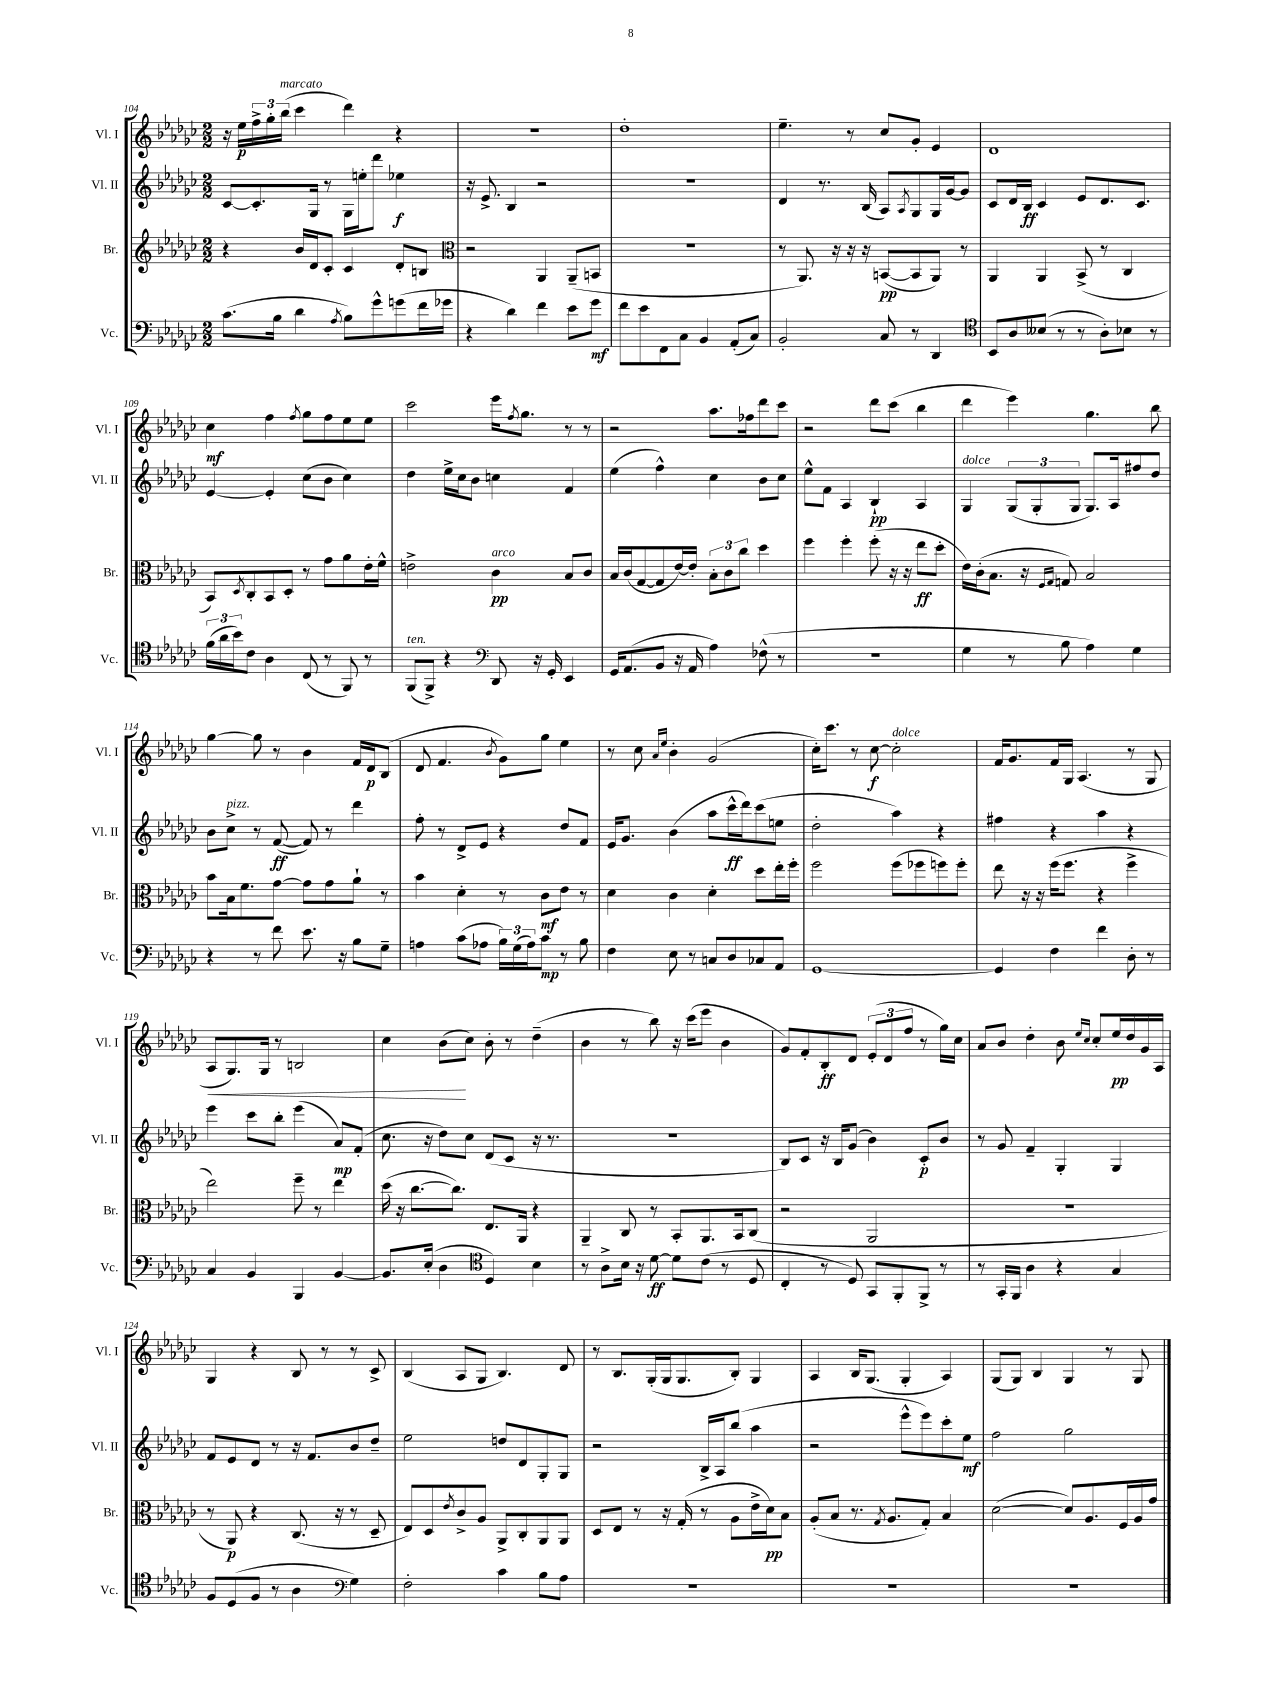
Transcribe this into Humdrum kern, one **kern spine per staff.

**kern	**kern	**kern	**kern
*staff4	*staff3	*staff2	*staff1
*clefF4	*clefG2	*clefG2	*clefG2
*k[b-e-a-d-g-c-]	*k[b-e-a-d-g-c-]	*k[b-e-a-d-g-c-]	*k[b-e-a-d-g-c-]
*M2/2	*M2/2	*M2/2	*M2/2
(8.c-	4r	[8c-	16r
.	.	.	16ee-
.	.	8.c-']	24ff^
.	.	.	24gg-'
16B-	.	.	.
.	.	.	(24bb-
4d-	16b-	.	4ccc-
.	16d-	16G-	.
.	8c-'	8r	.
8qA-	.	.	.
8B-)	4c-	16G-	4ddd-)
.	.	16ee'	.
8g-^^	.	8ddd-	.
(8g	8d-'	4ee-	4r
16f	8B	.	.
16g-	.	.	.
=	=	=	=
*	*clefC3	*	*
4r	2r	16r	1r
.	.	8.e-^	.
4d-)	.	4B-	.
4f	4AA-	2r	.
8e-	(8AA-~	.	.
8g-	8BB	.	.
=	=	=	=
8f	1r	1r	1dd-'
8e-	.	.	.
8FF	.	.	.
8C-	.	.	.
4BB-	.	.	.
(8AA-'	.	.	.
8C-)	.	.	.
=	=	=	=
2BB-'	8r	4d-	4.ee-~
.	8.AA-)	.	.
.	.	8.r	.
.	16r	.	.
.	16r	.	8r
.	16r	(16B-	.
8C-	([8BB	8A-)	8cc-
.	.	8qA-	.
8r	8BB]	8G-	8g-'
4DD-	8AA-)	16G-	4e-
.	.	[16g-	.
.	8r	8g-]	.
=	=	=	=
*clefC4	*	*	*
8BB-	4AA-	8c-	1d-
8A-	.	16d-	.
.	.	16B-	.
(8B--	4AA-	4c-	.
8r	.	.	.
8r	(8BB-^	8e-	.
8A-')	8r	8.d-	.
8B-	4C-	.	.
.	.	8.c-	.
8r	.	.	.
=	=	=	=
(24f	8BB-)	[4e-	4cc-
24a-	.	.	.
24b-)	.	.	.
.	8qD-	.	.
8c-	8C-'	.	.
4A-	8BB-	4e-']	4ff
.	8D-'	.	.
.	.	.	8qff
(8C-	8r	(8cc-	8gg-
8r	8g-	8b-	8ff
8FF)	8a-	4cc-)	8ee-
8r	16e-'	.	8ee-
.	16f^^	.	.
=	=	=	=
(8FF	2e^	4dd-	2ccc-
8FF^)	.	.	.
4r	.	16ee-^	.
.	.	16cc-	.
.	.	8b-	.
*clefF4	*	*	*
8DD-	4c-	4cc	16eee-
.	.	.	8qff
.	.	.	8.gg-
16r	.	.	.
16GG-'	.	.	.
4EE-	8B-	4f	8r
.	8c-	.	8r
=	=	=	=
16GG-	16B-	(4ee-	2r
(8.AA-	(16c-	.	.
.	[8G-	.	.
8BB-	8G-]	4ff^^)	.
16r	[16e-)	.	.
16AA-	16e-']	.	.
4A-)	12B-'	4cc-	8.aa-
.	12c-	.	.
.	12cc-	.	.
.	.	.	16ff-
(8F-^^	4dd-	8b-	8ddd-
8r	.	8cc-	8ccc-
=	=	=	=
1r	4ff	8ee-^^	2r
.	.	8f	.
.	4ff'	4A-	.
.	(8ff'	4B-`	8ddd-
.	16r	.	(8ccc-
.	16r	.	.
.	8ee-	4A-	4bb-
.	8dd-'	.	.
=	=	=	=
4G-	16e-)	4G-	4ddd-
.	(16c-'	.	.
.	8.B-	.	.
8r	.	(12G-	4eee-)
.	16r	.	.
.	.	12G-'	.
.	16qqF	.	.
.	16qqG-	.	.
8B-	8G)	.	.
.	.	12G-	.
4A-)	2B-	8.G-)	4.gg-
.	.	16A-	.
4G-	.	8ff#	.
.	.	8dd-	8bb-
=	=	=	=
4r	8b-	8b-	[4gg-
.	16B-	8cc-^	.
.	8.f	.	.
8r	.	8r	8gg-]
8f	[8g-	([8f	8r
8.e-	8g-]	8f])	4b-
.	8g-	8r	.
16r	.	.	.
8B-	8a-`	4ddd-	16f
.	.	.	16d-
8G-~	8r	.	(8B-
=	=	=	=
4A	4b-	8ff'	8d-
.	.	8r	4.f
(8c-	4d-'	8d-^	.
8A-	.	8e-	.
.	.	.	8qb-
24B-)	8r	4r	8g-)
(24G-	.	.	.
24A-)	.	.	.
8c-	8c-	.	8gg-
8r	8e-	8dd-	4ee-
8B-	8r	8f	.
=	=	=	=
4F	4d-	16e-	8r
.	.	8.g-	.
.	.	.	8cc-
.	.	.	16qqa-
.	.	.	16qqee-
8E-	4c-	(4b-	4b-'
8r	.	.	.
8C	4d-'	8aa-	(2g-
8D-	.	16ccc-^^	.
.	.	16ddd-)	.
8C-	8dd-	(8ccc-	.
8AA-	16ee-'	8ee	.
.	16ff'	.	.
=	=	=	=
[1GG-	2ff	2dd-'	16cc-')
.	.	.	8.ccc-
.	.	.	8r
.	.	.	[8cc-
.	(8ff	4aa-)	2cc-']
.	8ff-	.	.
.	8ff)	4r	.
.	8ff'	.	.
=	=	=	=
4GG-]	8ee-	4ff#	16f
.	.	.	8.g-
.	16r	.	.
.	16r	.	.
4F	(16ff	4r	16f
.	8.ff	.	16G-
.	.	.	(4.A-
4f	4r	4aa-	.
8D-'	4ff^	4r	8r
8r	.	.	8G-
=	=	=	=
4C-	2ee-)	4eee-	8A-
.	.	.	8.G-)
4BB-	.	8ccc-	.
.	.	.	16G-
.	.	8bb-'	8r
4BBB-	8ff~	(4eee-	2B
.	8r	.	.
[4BB-	4ee-	8a-)	.
.	.	(8f'	.
=	=	=	=
8.BB-]	(16dd-	8.cc-	4cc-
.	16r	.	.
.	[8.cc-	.	.
(16E-'	.	16r	.
4D-	.	8dd-)	(8b-
.	8.cc-])	.	.
.	.	8cc-	8cc-)
*clefC4	*	*	*
4D-)	8.E-	(8d-	8b-'
.	.	8c-	8r
.	16AA-	.	.
4B-	4r	16r	(4dd-~
.	.	8.r	.
=	=	=	=
8r	4AA-~	1r	4b-
8A-^	.	.	.
16B-	8C-	.	8r
16r	.	.	.
[8d-	8r	.	8bb-)
8d-]	8BB-'	.	16r
.	.	.	(16ccc-
(8c-	8.AA-	.	8eee-
8r	.	.	4b-
.	16BB-	.	.
8D-	(8C-	.	.
=	=	=	=
4C-'	2r	8B-)	8g-)
.	.	8c-	8f'
8r	.	16r	8B-'
.	.	16B-	.
8D-)	.	(8g-	8d-
8GG-	2AA-	4b-)	(12e-'
.	.	.	12d-
8FF'	.	.	.
.	.	.	12ff
8FF^	.	8c-'	8r
8r	.	8b-	16gg-)
.	.	.	16cc-
=	=	=	=
8r	1r	8r	8a-
16GG-'	.	8g-	8b-
16FF	.	.	.
4A-	.	4f~	4dd-'
4r	.	4G-'	8b-
.	.	.	16qqee-
.	.	.	16qqcc-
.	.	.	8cc-'
4G-	.	4G-	16ee-
.	.	.	16dd-
.	.	.	16g-
.	.	.	16A-
=	=	=	=
8F	8r	8f	4G-
(8D-	8AA-)	8e-	.
8F	4r	8d-	4r
8r	.	8r	.
4A-	(8.C-	16r	8B-
.	.	8.f	.
.	.	.	8r
.	16r	.	.
*clefF4	*	*	*
4G-)	8r	8b-	8r
.	8D-~	8dd-~	8c-^
=	=	=	=
2F'	8E-)	2ee-	(4B-
.	8D-	.	.
.	8qe-	.	.
.	8c-^	.	8A-
.	8A-	.	8G-
4c-	8AA-^	8dd	4.B-)
.	8C-'	8d-	.
8B-	8AA-	8G-'	.
8A-	8AA-	8G-	8d-
=	=	=	=
1r	8D-	2r	8r
.	8E-	.	8.B-
.	8r	.	.
.	.	.	(16G-'
.	16r	.	16G-
.	(16G-'	.	8.G-
.	8r	16B-^	.
.	.	16A-	.
.	8A-	(8bb-	8B-')
.	16e-^	4aa-	4G-
.	16d-)	.	.
.	8B-	.	.
=	=	=	=
1r	(8A-'	2r	4A-
.	8B-	.	.
.	8.r	.	16B-
.	.	.	(8.G-
.	8qG-	.	.
.	8.A-	.	.
.	.	8eee-^^	4G-'
.	8G-')	8eee-)	.
.	4B-	8ccc-'	4A-)
.	.	8ee-	.
=	=	=	=
1r	([2d-	2ff	(8G-
.	.	.	8G-)
.	.	.	4B-
.	8d-])	2gg-	4G-
.	8.A-	.	.
.	.	.	8r
.	16F	.	.
.	16A-	.	8G-
.	16g-	.	.
==	==	==	==
*-	*-	*-	*-
